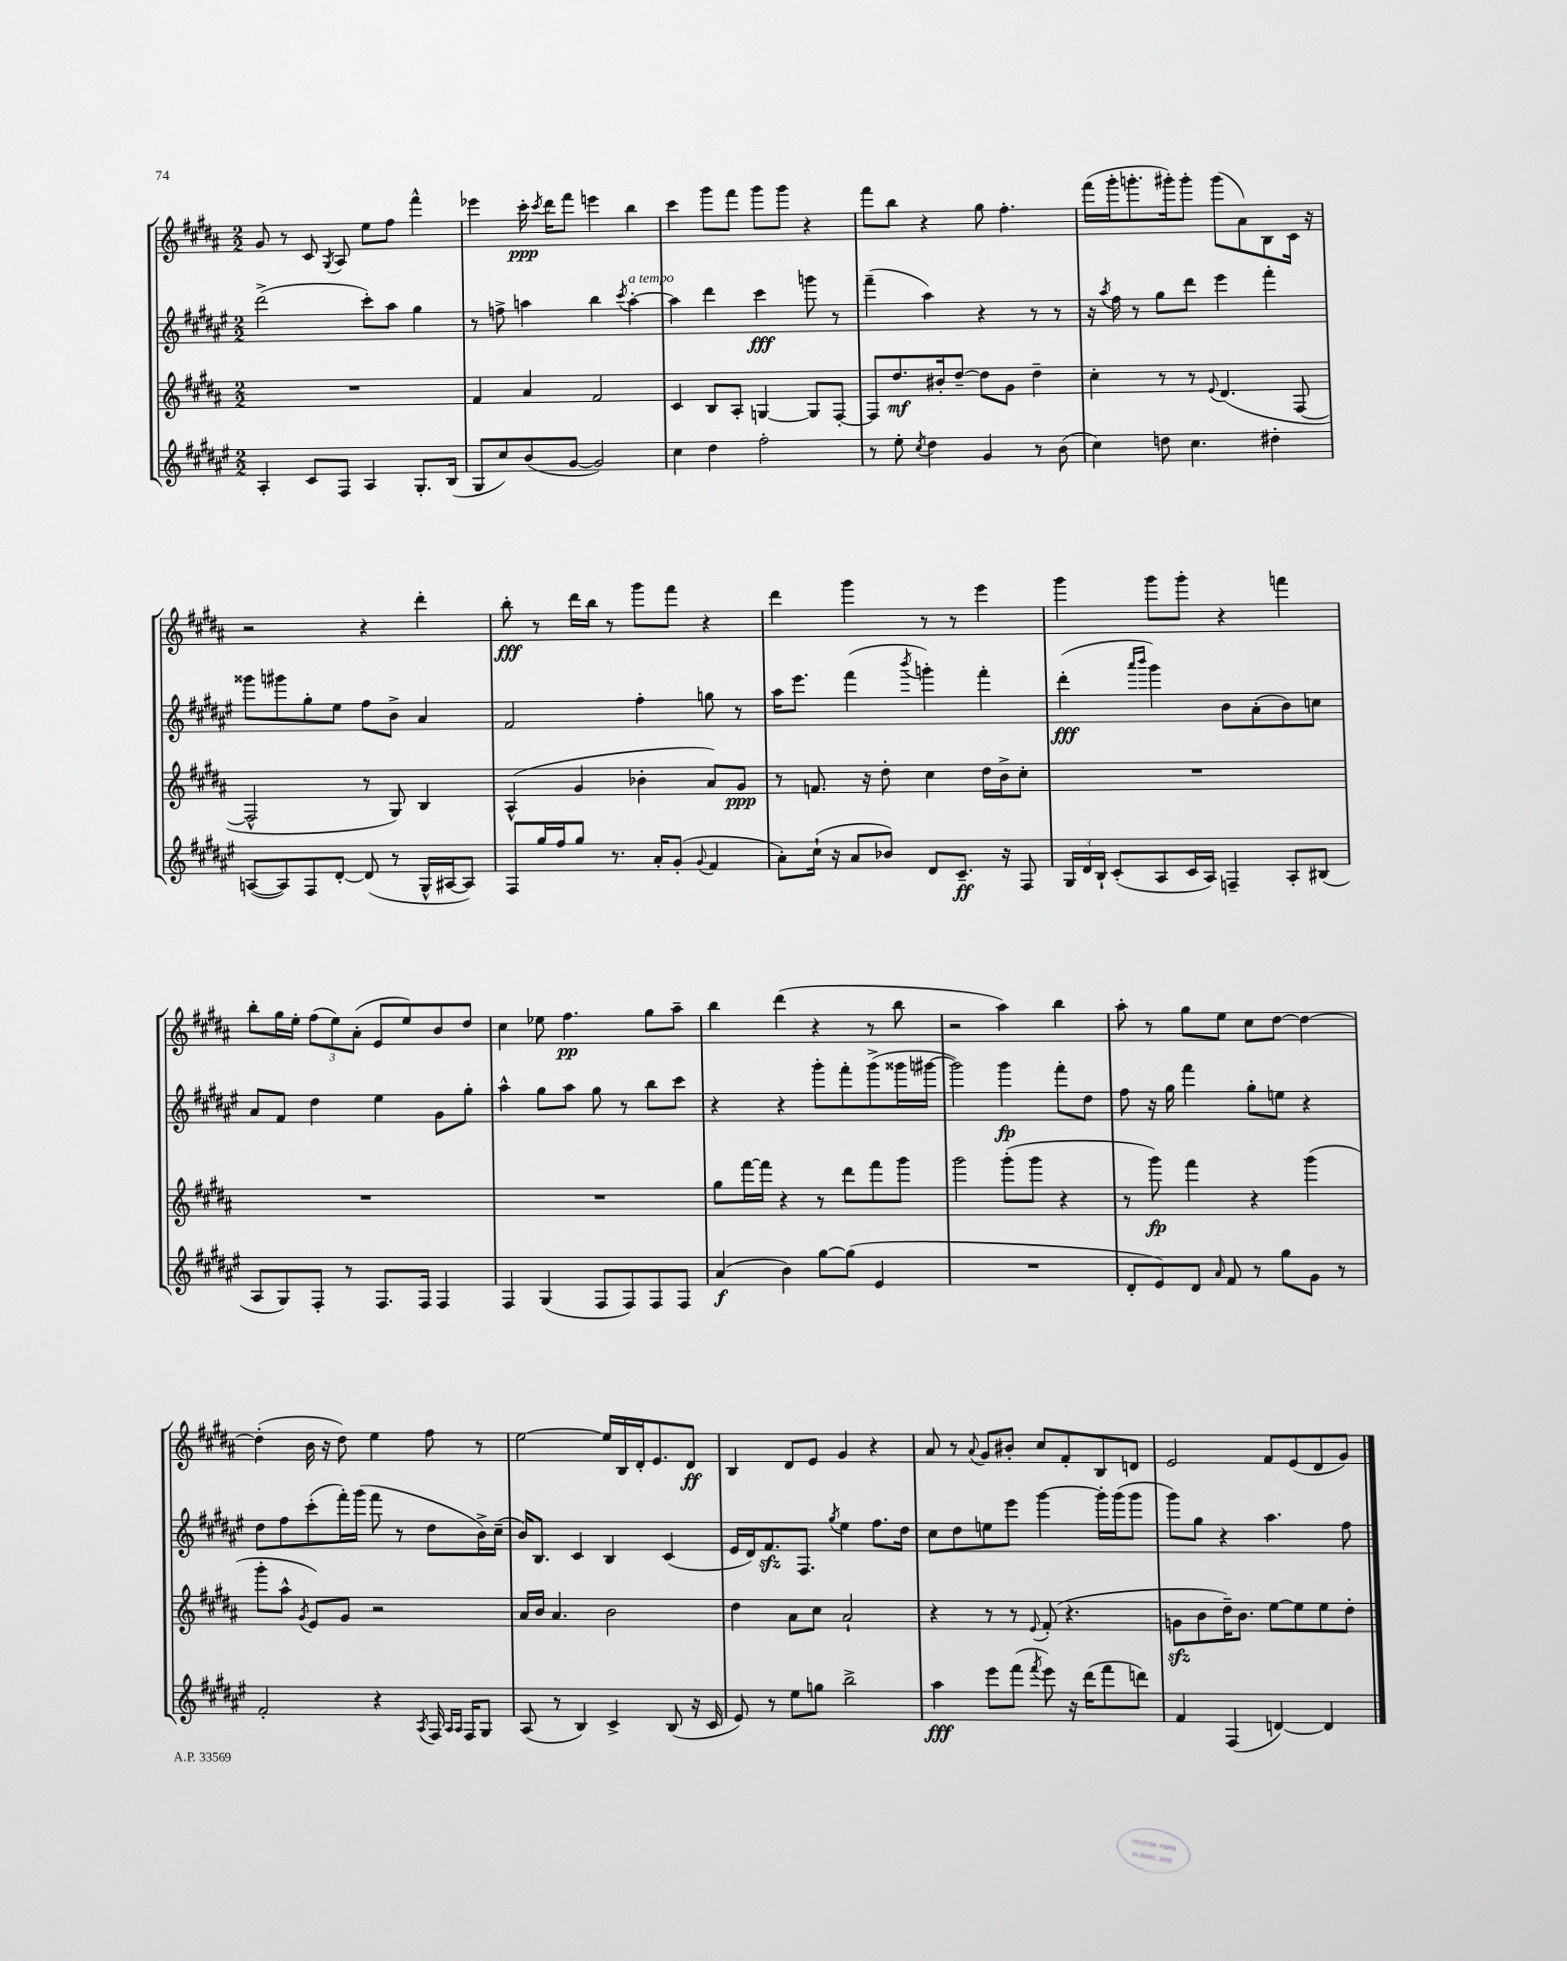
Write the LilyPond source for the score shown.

<<
\new StaffGroup <<
\new Staff = "s0" {
    \clef treble \key b \major \numericTimeSignature \time 2/2
    \autoBeamOff gis'8 r8 cis'8 \acciaccatura { gis8 } ais8 e''8[ fis''8] fis'''4-^ |
    ees'''4 cis'''16-.\ppp \acciaccatura { cis'''8 } dis'''16[ fis'''8] e'''4 b''4 |
    cis'''4 gis'''8[ fis'''8] gis'''8[ gis'''8] r4 |
    fis'''8[ b''8] r4 gis''8 fis''4.-. |
    fis'''16[( gis'''16-. g'''8.-. gis'''16-.) gis'''8]-. gis'''8[( ais'8) b8 cis'16] r16 |
    r2 r4 dis'''4-. |
    b''8-.\fff r8 dis'''16[ b''16] r8 gis'''8[ fis'''8] r4 |
    dis'''4 gis'''4 r8 r8 e'''4 |
    gis'''4 gis'''8[ gis'''8]-. r4 f'''4 |
    b''8[-. gis''16 e''16]-. \tuplet 3/2 { fis''8[( e''8) ais'8]-.( } e'8[ e''8) b'8 dis''8] |
    cis''4 ees''8 fis''4.\pp gis''8[ ais''8]-- |
    b''4 dis'''4( r4 r8 b''8 |
    r2 ais''4) b''4 |
    ais''8-. r8 gis''8[ e''8] cis''8[ dis''8]~ dis''4~ |
    dis''4-.( b'16 r16 dis''8) e''4 fis''8 r8 |
    e''2~ e''16[ b16 dis'16-. e'8. dis'8]\ff |
    b4 dis'8[ e'8] gis'4 r4 |
    ais'8 r8 \appoggiatura { ais'8 } gis'8[ bis'8]-. cis''8[ fis'8-. b8 d'8] |
    e'2 fis'8[ e'8( dis'8 gis'8]) \bar "|." |
}
\new Staff = "s1" {
    \clef treble \key fis \major \numericTimeSignature \time 2/2
    \autoBeamOff dis'''2->( cis'''8[-.) ais''8] gis''4 |
    r8 f''8-> a''4 b''4 \acciaccatura { cis'''8 } a''4~-.^\markup { \italic "a tempo" } |
    a''4 dis'''4 cis'''4\fff g'''8 r8 |
    fis'''4--( ais''4) r4 r8 r8 |
    r16 \acciaccatura { ais''8 } fis''16 r8 gis''8[ dis'''8] eis'''4 fis'''4-. |
    gisis'''8[ gis'''8 gis''8-. eis''8] fis''8[ b'8]-> ais'4 |
    fis'2 fis''4-. g''8 r8 |
    ais''16[ eis'''8.] fis'''4( \acciaccatura { b'''8 } g'''4-.) fis'''4-. |
    dis'''4-.\fff( \grace { ais'''16[ b'''16] } gis'''4) b'8[ ais'8-.( b'8) c''8] |
    ais'8[ fis'8] dis''4 eis''4 gis'8[ gis''8]-. |
    ais''4-^ gis''8[ ais''8] gis''8 r8 b''8[ cis'''8] |
    r4 r4 gis'''8[-. fis'''8-. gis'''8->( gisis'''16 gis'''16]~ |
    gis'''2) gis'''4\fp fis'''8[-. dis''8] |
    fis''8 r16 gis''16 fis'''4 gis''8[-. e''8] r4 |
    dis''8[ fis''8 cis'''8-.( fis'''16-.) gis'''16]( fis'''8 r8 dis''8[ b'16->) cis''16]--( |
    b'16[) b8.] cis'4 b4 cis'4( |
    eis'16[ dis'16) fis'8.\sfz fis8.] \acciaccatura { gis''8 } eis''4 fis''8.[ dis''16] |
    cis''8[ dis''8 e''8 eis'''8] gis'''4~ gis'''16[-. gis'''16( gis'''8] |
    gis'''8[) gis''8] r4 ais''4. fis''8 \bar "|." |
}
\new Staff = "s2" {
    \clef treble \key b \major \numericTimeSignature \time 2/2
    \autoBeamOff R1 |
    fis'4 ais'4 fis'2 |
    cis'4 b8[ ais8]-. g4~ g8[ fis8]~-. |
    fis8[ dis''8.\mf bis'16-. dis''8]~-- dis''8[ gis'8] dis''4-- |
    cis''4-. r8 r8 \appoggiatura { e'8 } dis'4.( fis8~ |
    fis2-^ r8 gis8) b4 |
    ais4-^( gis'4 bes'4-. ais'8[) gis'8]\ppp |
    r8 f'8. r16 dis''8-. cis''4 dis''16[ b'16-> cis''8]-. |
    R1 |
    R1 |
    R1 |
    gis''8[ fis'''16~ fis'''16] r4 r8 dis'''8[ fis'''8 gis'''8] |
    gis'''2 gis'''8[-.( gis'''8] r4 |
    r8 gis'''8\fp) fis'''4 r4 gis'''4( |
    gis'''8[-. ais''8]-^ \acciaccatura { gis'8 } e'8[) gis'8] r2 |
    ais'16[ b'16] ais'4. b'2 |
    dis''4 ais'8[ cis''8] ais'2-! |
    r4 r8 r8 \appoggiatura { e'8 } fis'8-.( r4. |
    g'8[\sfz b'8 dis''16--) b'8.] e''8[~ e''8 e''8 dis''8]-. \bar "|." |
}
\new Staff = "s3" {
    \clef treble \key fis \major \numericTimeSignature \time 2/2
    \autoBeamOff ais4-. cis'8[ fis8] ais4 gis8.[-. b16]( |
    gis8[ cis''8) b'8( gis'8]~ gis'2) |
    cis''4 dis''4 fis''2-. |
    r8 eis''8-. \acciaccatura { cis''8 } dis''4 gis'4 r8 b'8( |
    cis''4) d''8 cis''4. dis''4-. |
    a8[~( a8) fis8 dis'8]~-. dis'8( r8 gis16[-^ ais16~ ais8]) |
    fis8[ gis''16 fis''16 gis''8] r8. ais'16[-. gis'8]-.( \appoggiatura { gis'8 } fis'4 |
    ais'8[-.) cis''16]-!( r16 ais'8[ bes'8]) dis'8[ cis'8.]--\ff r16 fis8 |
    \tuplet 3/2 { gis16[ dis'16 b16]-! } cis'8[-.( ais8 cis'16 ais16]) f4-- ais8[-. bis8]( |
    ais8[ gis8) fis8]-. r8 fis8.[ fis16] fis4 |
    fis4 gis4( fis8[ fis8) fis8 fis8] |
    ais'4\f( b'4) gis''8[~ gis''8]( eis'4 |
    R1 |
    dis'8[-. eis'8) dis'8] \grace { ais'16 } fis'8 r8 gis''8[ gis'8] r8 |
    fis'2-. r4 \acciaccatura { ais8 } fis16 \grace { ais16[ ais16] } fis16[ gis8] |
    ais8( r8 b4) cis'4-> b8( r16 cis'16 |
    eis'8) r8 eis''8[ g''8] b''2-> |
    ais''4\fff eis'''8[ fis'''8]( \acciaccatura { fis'''8 } eis'''8) r16 dis'''16[( fis'''8 d'''8]) |
    fis'4 fis4( d'4~) d'4 \bar "|." |
}
>>
>>
\layout { \context { \Score \remove "Bar_number_engraver" } }
